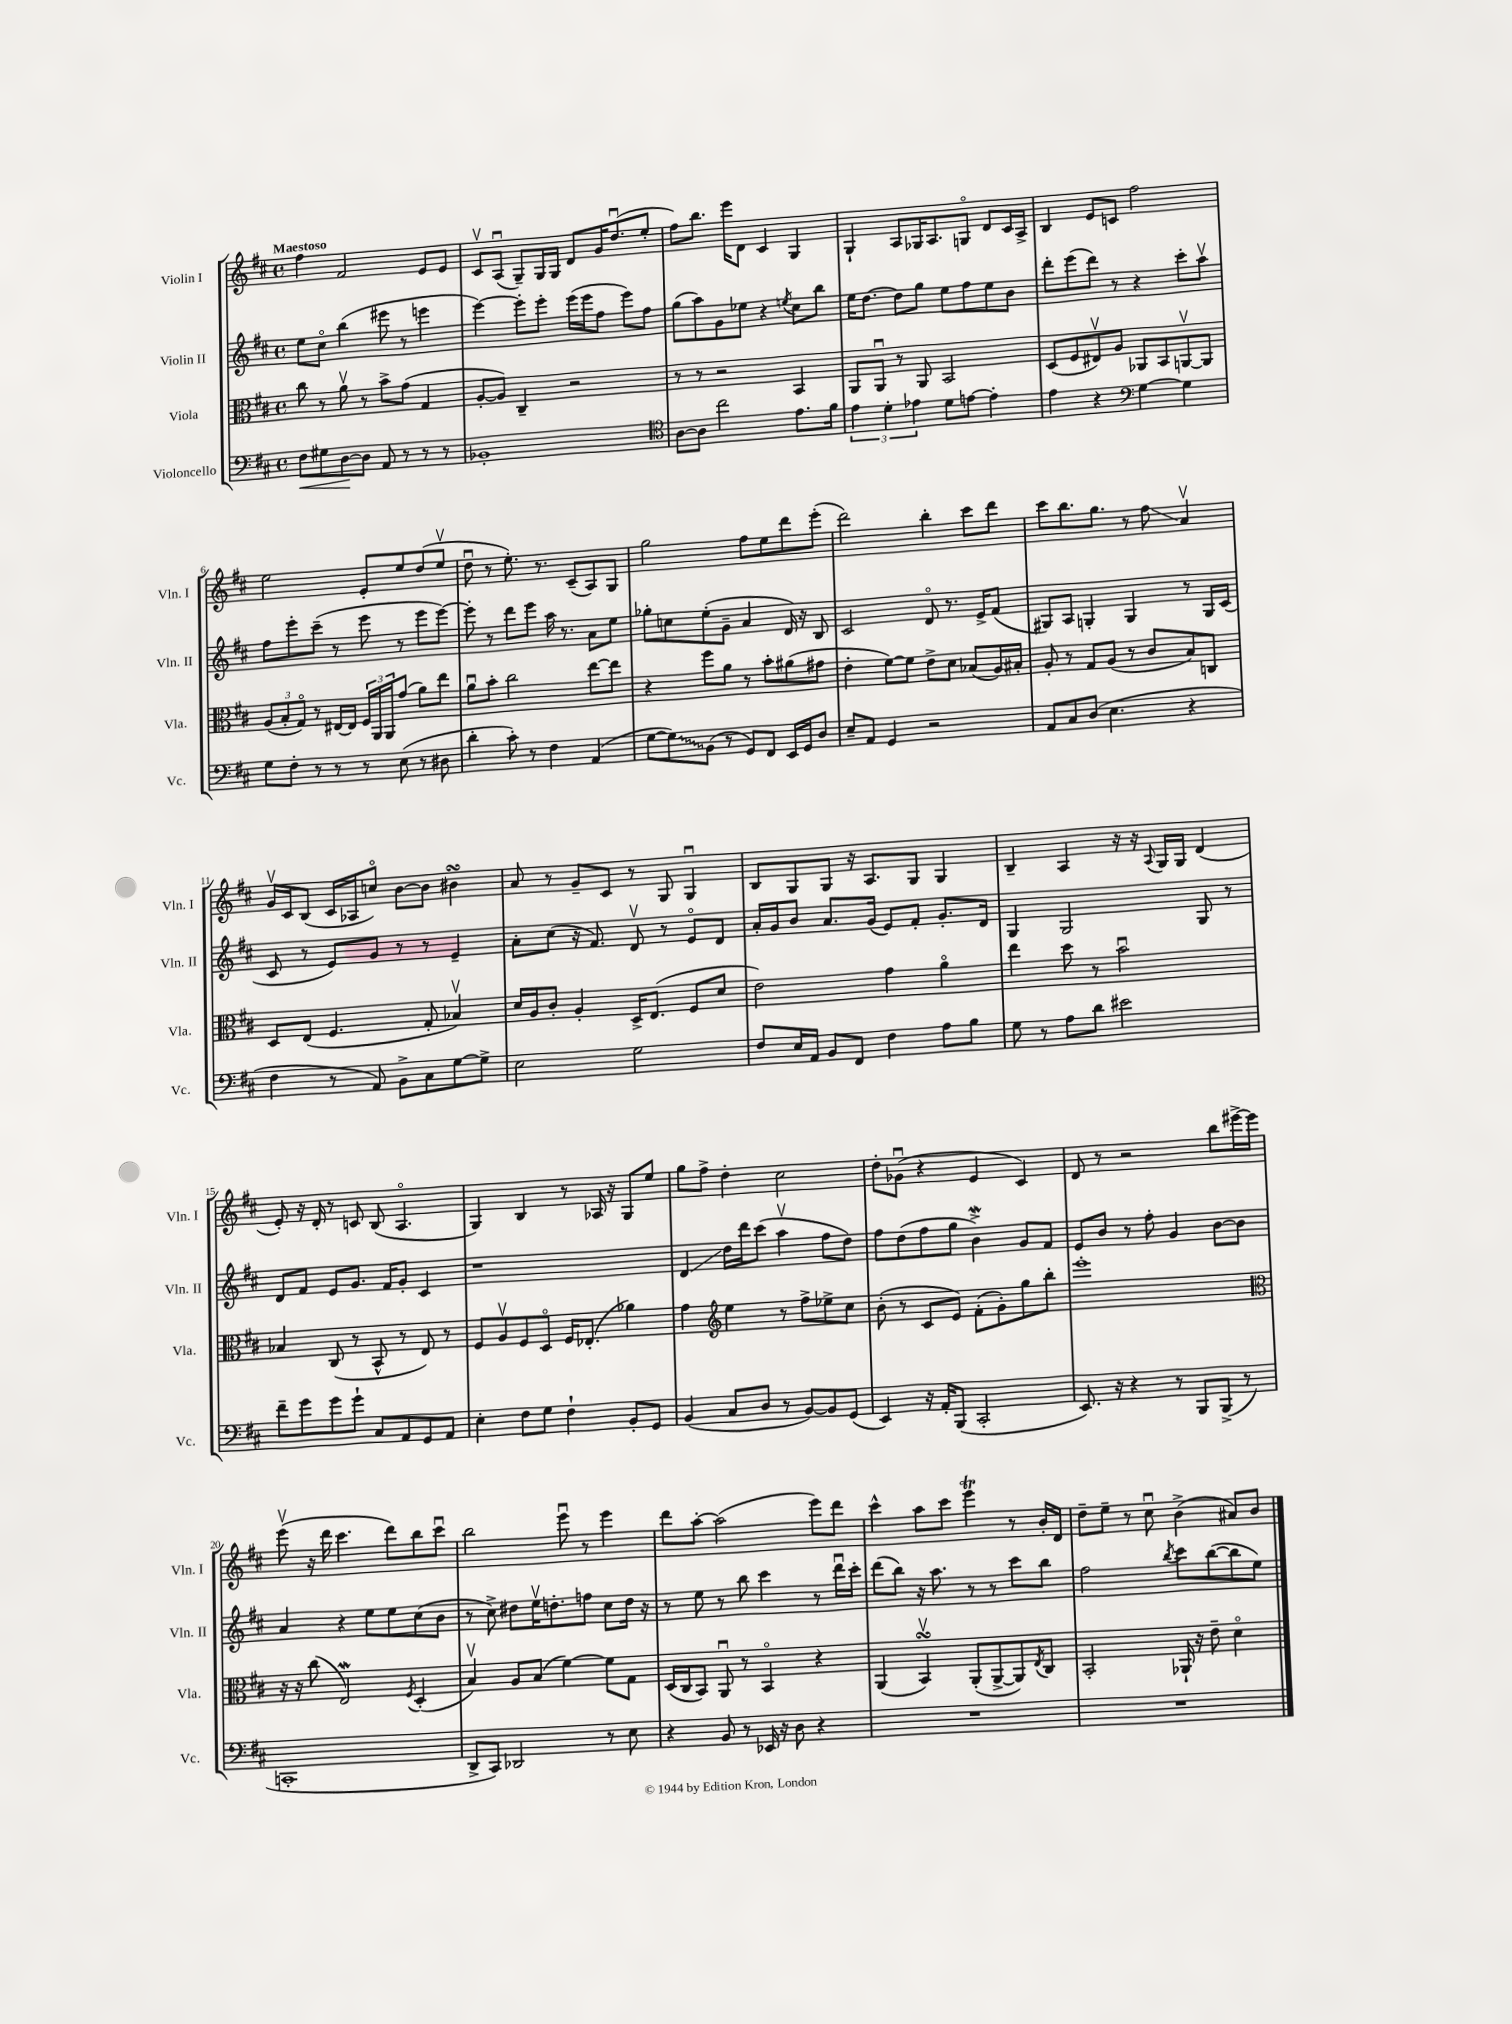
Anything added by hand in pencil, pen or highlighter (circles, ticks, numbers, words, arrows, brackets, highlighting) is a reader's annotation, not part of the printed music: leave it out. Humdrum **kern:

**kern	**kern	**kern	**kern
*staff4	*staff3	*staff2	*staff1
*clefF4	*clefC3	*clefG2	*clefG2
*k[f#c#]	*k[f#c#]	*k[f#c#]	*k[f#c#]
*M4/4	*M4/4	*M4/4	*M4/4
*met(c)	*met(c)	*met(c)	*met(c)
8F#\L	8cc#\	8ee\L	4ff#\
8G#\	8r	8cc#o\J	.
[8D\	8av\	(4bb\	2f#/
8D\]J	8r	.	.
8AA/	8b^\L	8eee#\	.
8r	(8g\J	8r	.
8r	4G/	4eee\	8e/L
8r	.	.	8e/J
=	=	=	=
1BB-'	[8A'/L	[4eee\)	8c#v/L
.	8A/]J)	.	(8Au/J
.	4C#~/	8eee'\]L	8G~/L)
.	.	8eee'\J	16G/L
.	.	.	16G/JJ
.	2r	(16eee\LL	8d/L
.	.	16eee\J	.
.	.	8ff#\J	16g/K
.	.	.	(8.ddu/
.	.	8eee\L)	.
.	.	8ff#\J	8ee'/J
=	=	=	=
*clefC4	*	*	*
[8A\L	8r	(8gg\L	8ff#\L)
8A\]J	8r	8aa\)	8.bb\J
2cc#\	2r	8g\	.
.	.	.	16eee\LK
.	.	8ee-\J	8d\J
.	.	4r	4c#/
.	.	8qee/	.
8.e\L	4BB/	8cc#\L	4G/
.	.	8bb\J	.
16f#\Jk	.	.	.
=	=	=	=
6e\	8AA/L	16ee\LK	4G`/
.	.	[8.dd\J	.
.	8AAu/J	.	.
6d'\	.	.	.
.	8r	8dd\]L	8A/L
6e-\	.	.	.
.	8AA/	8gg\J	16G-/K
.	.	.	8.A/
8d\L	2BB/	8ee\L	.
[8e\J	.	8ff#\	8Go/J
4e'\]	.	8ee\	8d/L
.	.	8b\J	16c#/L
.	.	.	16A^/JJ
=	=	=	=
4e\	(8D/L	8ddd'\L	4B/
.	8F#/	(8eee\	.
4r	8E#v/)	8ddd\J)	8e/L
.	8A/J	8r	8c/J
*clefF4	*	*	*
[4G\	8AA-/L	4r	2ff#\
.	8BB/	.	.
4G\]	[8AAv/	8ccc#'\L	.
.	8AA/]J	8aav\J	.
=	=	=	=
8G\L	(12A/L	8ff#\L	2ee\
.	12B'/	.	.
8F#'\J	.	8eee'\	.
.	12Go/J)	.	.
8r	8r	(8ccc#~\J	.
8r	[16E#/LL	8r	.
.	16E#/]JJ	.	.
8r	24F#/LL	8eee\	8e'/L
.	24AA/	.	.
.	24AA/J	.	.
(8E\	(8g/J	8r	8ee/
8r	8a\L)	8eee\L	(8dd/
8D#\	8ee\J	[8eee\J)	8eev/J
=	=	=	=
4d'\	8au\L	8eee'\]	8ddu\
.	8b'\J	8r	8r
8c#'\)	2cc#\	8ddd\L	8.ee'\)
8r	.	8eee\J	.
.	.	.	8.r
4F#\	.	16aa\	.
.	.	8.r	.
.	.	.	(8c#~/L
(4AA/	[8ee\L	8a\L	8A/)
.	8ee\]J	8ee\J	8G/J
=	=	=	=
[8G\L	4r	8gg-'\L	2gg\
8G\])	.	8cc\	.
(8BB\J	8ff#\L	(8ee'\	.
8r	8a\J	8g~\J	.
8GG/L)	8r	4a/	8ff#\L
8FF#/J	8b'\L	.	8ee\
16EE/LL	(8a#\	16d/)	8ddd\
16GG/J	.	16r	.
8D/J	8g#\J	8B/	(8eee'\J
=	=	=	=
8E~/L	4e'\	2c#/	2ddd\)
8AA/J	.	.	.
4GG/	[8f#\L)	.	.
.	8f#\]J	.	.
2r	8e^\L	8do/	4bb'\
.	8d\J	8.r	.
.	(8B-/L	.	8ccc#\L
.	.	16e^/LK	.
.	16A/L)	(8f#/J	8ddd\J
.	16B#'/JJ	.	.
=	=	=	=
8AA/L	8A'/	8G#/L)	8ccc#\L
8C#/	8r	8A/J	8.bb\
(8D/J	8G/L	4G'/	.
.	.	.	8.gg\J
4.E\	(8A/J	.	.
.	8r	4G/	8r
.	8c#/L	.	8ff#\
4r	8B/)	8r	4av/
.	8C/J	16G/LL	.
.	.	(16c#/JJ	.
=	=	=	=
4F#\	8D/L	8c#/	16gv/LL
.	.	.	16c#/J
.	(8E/J	8r	(8B/J
8r	4.F#/	8e/L)	16c#/LL
.	.	.	16A-/J
8AA/)	.	8g/J	8cco/J)
8BB^\L	.	8r	[8b\L
8C#\	8G'/	8r	8b\]J
[8G\	4B-v/)	4e~/	4b#\
8G^\]J	.	.	.
=	=	=	=
2E\	16d/LL	8a'\L	8a/
.	16A/J	.	.
.	8c#'/J	(8cc#\J	8r
.	4A'/	16r	8g~/L
.	.	8.f#/)	.
.	.	.	8c#/J
2G\	16D^/LK	8dv/	8r
.	(8.E/J	.	.
.	.	8r	8G/
.	8F#/L	8eo/L	4Gu/
.	8d/J	8d/J	.
=	=	=	=
8F#/L	2e\)	16a'/LL	8B/L
.	.	16g/J	.
16E/L	.	8b/J	8G/
16AA/JJ	.	.	.
8BB/L	.	8.a/L	8G/J
8FF#/J	.	.	16r
.	.	(16g/Jk	8.A/L
4F#\	4g\	8e/L)	.
.	.	8f#'/J	8G/J
8A\L	4ao\	8.g'/L	4G/
8B\J	.	.	.
.	.	16d/Jk	.
=	=	=	=
8G\	4ee\	4G/	4B~/
8r	.	.	.
8A\L	8dd\	2G/	4A/
8d\J	8r	.	.
2e#\	2bu\	.	16r
.	.	.	16r
.	.	.	8qqA/
.	.	.	16G/LL
.	.	.	16G/JJ
.	.	8G/	(4d/
.	.	8r	.
=	=	=	=
8f#~\L	4B-/	8d/L	8e'/)
8g\	.	8f#/J	16r
.	.	.	16d'/
8g\	(8C#/	8e/L	8r
8g`\J	8r	8.g/J	8c/
8C#/L	8BB^^/	.	(8B/
.	.	16f#/LK	.
8AA/	8r	8g'/J	4.Ao/
8GG/	8E/)	4c#/	.
8AA/J	8r	.	.
=	=	=	=
4E'\	8F#/L	1r	4G/)
.	8Av/	.	.
8F#\L	8F#/	.	4B/
8G\J	8Do/J	.	.
4F#`\	16F#/LK	.	8r
.	(8.E-'/J	.	.
.	.	.	16A-/
.	.	.	16r
8BB'/L	4a-\)	.	8G/L
8GG/J	.	.	8ee/J
=	=	=	=
(4BB/	4g\	4d/	8gg\L
.	.	.	8ff#^\J
*	*clefG2	*	*
8C#/L	4ee\	16dd\LL	4dd'\
.	.	16ddd\J	.
8D/J	.	(8ccc#\J	.
8r	8r	4aav\	2cc#\
[8BB/L)	8ff#^\L	.	.
8BB/]	8ee-^\	8ff#\L	.
(8GG/J	8cc#\J	8dd\J)	.
=	=	=	=
4EE/)	(8b'\	8ff#\L	8dd'\L
.	8r	(8dd\	(8g-u\J
16r	8c#/L	8ff#\	4r
16AA'/LK	.	.	.
(8BBB/J	8e/J)	8gg\J	.
2CC#'/	(8f#'\L	4b^\)	4e/
.	8g'\)	.	.
.	8gg\	8g/L	4c#/)
.	8bb'\J	8f#/J	.
=	=	=	=
8.EE/)	1eee'	8e/L	8d/
.	.	8b/J	8r
16r	.	.	.
4r	.	8r	2r
.	.	8ff#'\	.
8r	.	4g/	.
8BBB/L	.	.	.
(8BBB^/J	.	[8b\L	8bb\L
8r	.	8b\]J	[16eee#^\L
.	.	.	16eee#\]JJ
=	=	=	=
*	*clefC3	*	*
1CC'	16r	4a/	(8eeev\
.	16r	.	.
.	(8cc#\	.	16r
.	.	.	16ddd\
.	2E/)	4r	4.ccc#\
.	.	8ee\L	.
.	.	8ee\	8ddd\L)
.	8qF#/	.	.
.	(4D'/	(8cc#\	8bb\
.	.	8b\J	8ccc#u\J
=	=	=	=
8DD^/L	4Bv/)	8r	2bb\
8CC#/J)	.	8cc#^\)	.
2DD-/	8A/L	8dd#\L	.
.	(8B/J	16eev\K	.
.	.	8.dd'\	.
.	[4f#\)	.	8eeeu\
.	.	8ff\J	8r
8r	8f#\]L	8cc#\L	4eee\
8E\	8G\J	16dd\Jk	.
.	.	16r	.
=	=	=	=
4r	(16D/LL	8r	8ddd\L
.	16C#/J	.	.
.	8BB/J)	8ee\	[8aa'\J
8BB/	8AAu/	8r	(2aa\]
8r	8r	8bb\	.
16EE-/	4BBo/	4ccc#\	.
16r	.	.	.
8D\	.	.	.
4r	4r	8r	8eee\L)
.	.	16dddu\LL	8ddd\J
.	.	16ccc#'\JJ	.
=	=	=	=
1r	(4AA/	(8ddd\L	4ccc#^^\
.	.	8bb\J)	.
.	4BBv/)	16r	8aa\L
.	.	8.aa\	.
.	.	.	8ccc#\J
.	(8AA'/L	8r	4eee\
.	[8AA^/	8r	.
.	8AA/])	8ccc#\L	8r
.	8qE/	.	.
.	8C#/J	8bb\J	16b'/LL
.	.	.	16d/JJ
=	=	=	=
1r	2BB'/	2ff#\	8dd~\L
.	.	.	8ee~\J
.	.	.	8r
.	.	.	8cc#u\
.	.	8qbb/	.
.	16AA-`/	8ccc#\L	(4b^\
.	16r	.	.
.	8e~\	([8bb\	.
.	4do\	8bb\]	8a#/L)
.	.	8ee\J)	8b/J
==	==	==	==
*-	*-	*-	*-
